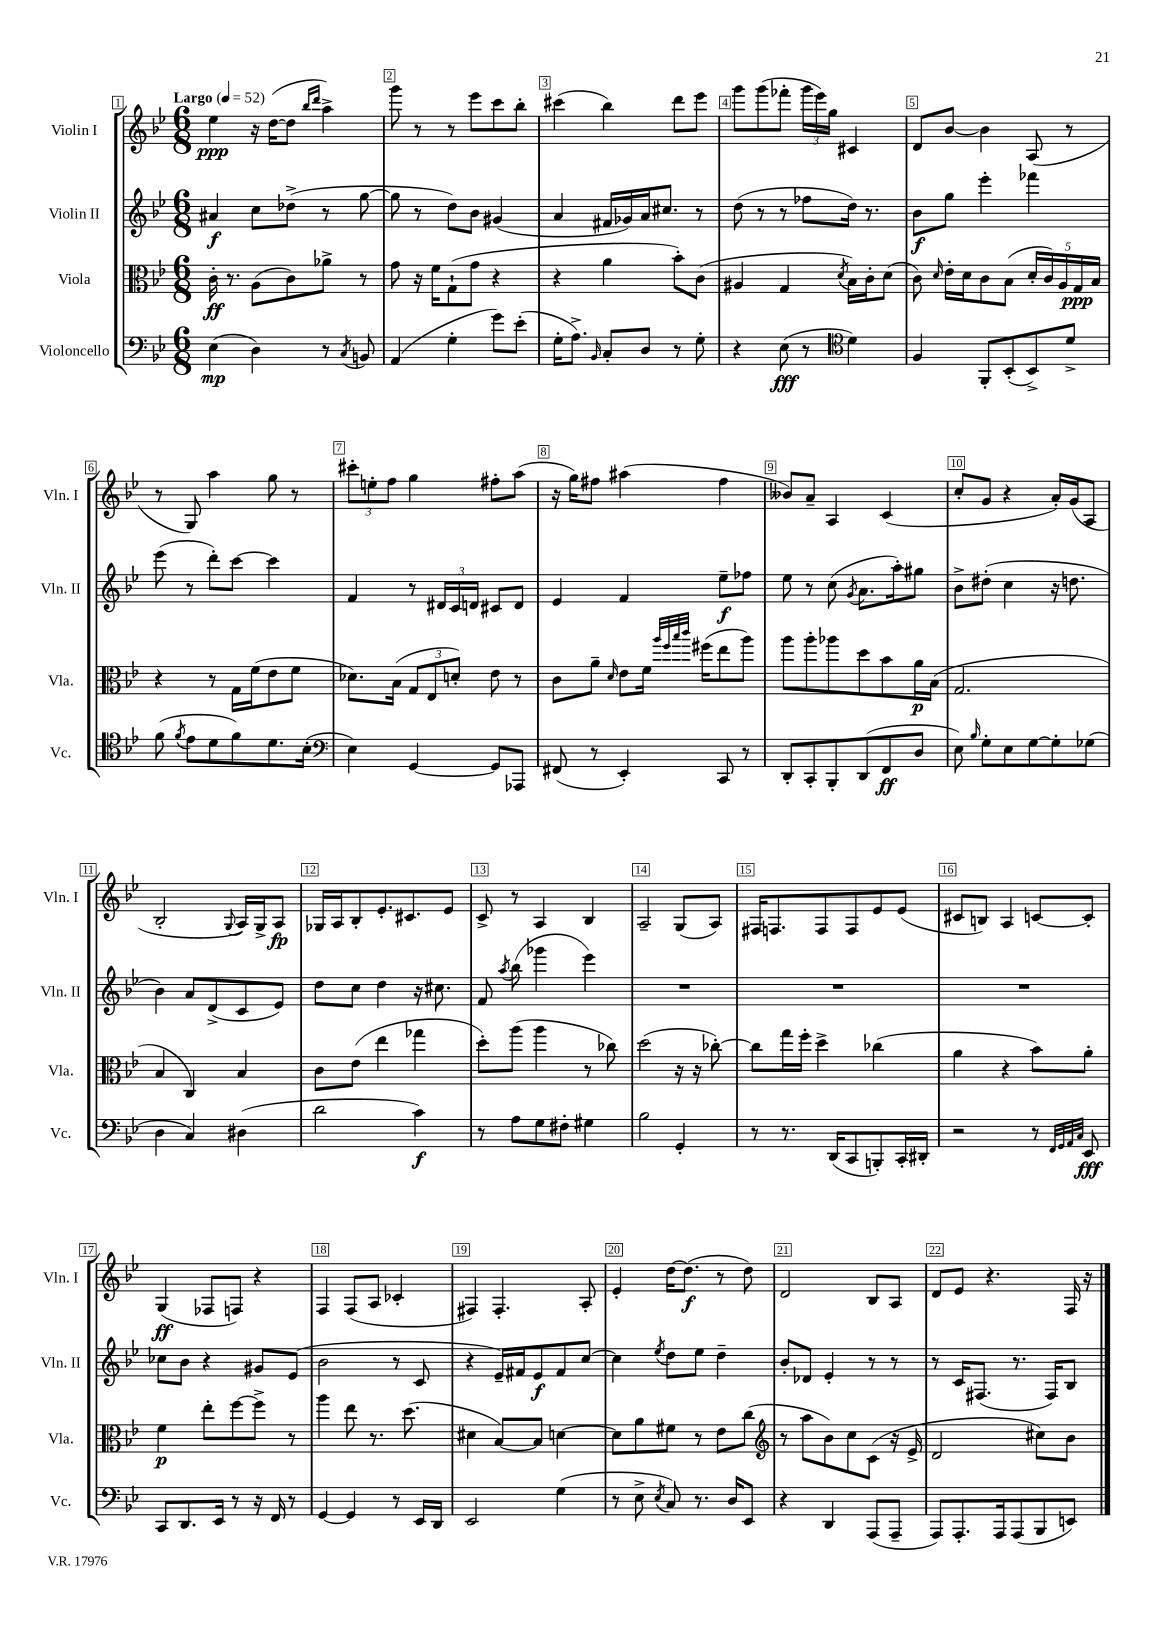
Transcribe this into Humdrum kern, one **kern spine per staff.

**kern	**kern	**kern	**kern
*staff4	*staff3	*staff2	*staff1
*clefF4	*clefC3	*clefG2	*clefG2
*k[b-e-]	*k[b-e-]	*k[b-e-]	*k[b-e-]
*M6/8	*M6/8	*M6/8	*M6/8
*MM52	*MM52	*MM52	*MM52
(4E-\	16c'\	4a#/	4ee-\
.	8.r	.	.
4D\)	(8A\L	8cc\L	16r
.	.	.	([16dd\LK
.	8c\)	(8dd-^\J	8dd\]J
.	.	.	16qqbb-/LL
.	.	.	16qqddd/JJ
8r	8a-^\J	8r	4aa^\)
8qC/	.	.	.
8BB/	8r	[8gg\	.
=	=	=	=
(4AA/	8g\	8gg\]	8ggg\
.	16r	8r	8r
.	16f\LK	.	.
4G'\	(8G`\	8dd\L)	8r
.	8g\J	8b-\J	8eee-\L
8g\L)	4r	(4g#/	8ccc\
(8e-'\J	.	.	8bb-'\J
=	=	=	=
16G'\LK	4r	4a/	(4ccc#\
8.A^\J)	.	.	.
16qqBB-/	.	.	.
8C'/L	4a\	16f#/LL	4bb-\)
.	.	16g-/)	.
8D/J	.	16a/J	.
.	.	8.cc#/J	.
8r	8b-'\L)	.	8ddd\L
8G'\	(8c\J	8r	8eee-\J
=	=	=	=
4r	4A#/	(8dd\	8ggg\L
.	.	8r	(8ggg\
(8E-\	4G/	8r	8fff-'\J
8r	.	8ff-\L	24ggg\LL
.	.	.	24eee-\)
.	.	.	24gg\JJ
*clefC4	*	*	*
.	8qd/	.	.
4d\)	16B-\LL)	16dd\Jk)	4c#/
.	16c'\J	8.r	.
.	(8d\J	.	.
=	=	=	=
4F/	8c\)	8b-\L	8d/L
.	16qqd/	.	.
.	16e-'\LL	8gg\J	[8b-/J
.	16d\J	.	.
8FF'/L	8c\	4eee-'\	4b-\]
(8BB-'/	(8B-\J	.	.
8BB-^/)	20d'/LL	4fff-\	(8A/
.	20c/)	.	.
.	20A/	.	.
8d^/J	.	.	8r
.	20G/	.	.
.	20B-/JJ	.	.
=	=	=	=
(8f\	4r	(8eee-\	8r
8qf/	.	.	.
8e-\L	.	8r	8G/)
8d\	8r	8ddd'\L)	4aa\
8f\)	16G\LL	[8ccc\J	.
.	(16f\J	.	.
8.d\	8e-\	4ccc\]	8gg\
.	8f\J	.	8r
(16B-'\Jk	.	.	.
=	=	=	=
*clefF4	*	*	*
4E-\)	8.d-\L)	4f/	12ccc#'\L
.	.	.	12ee'\
.	.	.	12ff\J
.	(16B-\Jk	.	.
[4GG/	12G/L	8r	4gg\
.	12E-/	.	.
.	.	24d#/LL	.
.	12d'/J)	24c/	.
.	.	24d/JJ	.
8GG/]L	8e-\	8c#/L	8ff#'\L
8AAA-/J	8r	8d/J	(8aa\J
=	=	=	=
(8FF#/	8c\L	4e-/	16r
.	.	.	16gg\LK)
8r	8a~\J	.	8ff#\J
.	16qqd/	.	.
4EE-'/)	8e-\L	4f/	(4aa#\
.	16f\Jk	.	.
.	32qqaa/LLL	.	.
.	32qqff/	.	.
.	32qqbb-/	.	.
.	32qqccc/JJJ	.	.
.	(16ff#\LK	.	.
8CC/	8ee-\	8ee-~\L	4ff#\
8r	8aa\J)	8ff-\J	.
=	=	=	=
8DD'/L	8aa\L	8ee-\	8b--/L)
8CC'/	8aa'\	8r	8a~/J
8BBB-'/	8aa-\	(8cc\	4A/
.	.	8qg/	.
(8DD/	8dd\	8.a\L	.
8FF/	8b-\	.	(4c/
.	.	16aa'\k)	.
8D/J	16a\L	8gg#\J	.
.	(16B-\JJ	.	.
=	=	=	=
8E-\)	2.G/	8b-^\L	8cc'/L
16qqB-/	.	.	.
8G'\L	.	(8dd#'\J	8g/J
8E-\	.	4cc\	4r
[8G\	.	.	.
8G'\]	.	16r	16a'/LL)
.	.	8.dd\	(16g/J
(8G-\J	.	.	8A/J
=	=	=	=
4D\	4B-/	4b-\)	2B-'/
4C/)	4C/)	8a/L	.
.	.	(8d^/	.
.	.	.	8qqG/
(4D#\	4B-/	8c/	16A/LL)
.	.	.	16G^/J
.	.	8e-/J)	8A/J
=	=	=	=
2d\	8c\L	8dd\L	16G-/LL
.	.	.	16A/J
.	(8e-\J	8cc\J	8B-'/
.	4ee-\	4dd\	8.e-'/
.	.	.	8.c#/
4c\)	4gg-\	16r	.
.	.	8.cc#\	.
.	.	.	8e-/J
=	=	=	=
8r	8dd'\L)	8f/	8c^/
.	.	8qaa/	.
8A\L	(8aa\J	(8bb-\	8r
8G\	4aa\	4ggg-\	4A/
8F#'\J	.	.	.
4G#\	8r	4eee-\)	4B-/
.	8cc-\)	.	.
=	=	=	=
2B-\	(2dd\	2.r	2A~/
4GG'/	16r	.	(8G/L
.	16r	.	.
.	[8cc-'\)	.	8A/J)
=	=	=	=
8r	8cc-\]L	2.r	16F#/LK
.	.	.	8.F/
8.r	16gg\L	.	.
.	16ff'\JJ	.	.
.	4dd^\	.	8F/
(16DD/LK	.	.	.
8CC/	.	.	8F/
8BBB'/)	(4cc-\	.	8e-/
16CC'/L	.	.	(8e-/J
16DD#'/JJ	.	.	.
=	=	=	=
2r	4a\	2.r	8c#/L
.	.	.	8B/J)
.	4r	.	4A/
8r	8b-\L)	.	[8c/L
32qqFF/LLL	.	.	.
32qqGG/	.	.	.
32qqAA/	.	.	.
32qqC/JJJ	.	.	.
8EE-/	8a'\J	.	8c'/]J
=	=	=	=
8CC/L	4f\	8cc-\L	(4G/
8.DD/	.	8b-\J	.
.	8ee-'\L	4r	8F-/L
16EE-/Jk	.	.	.
8r	[8ff\	.	8F/J)
16r	8ff^\]J	8g#/L	4r
16FF/	.	.	.
8r	8r	(8e-/J	.
=	=	=	=
[4GG/	4aa\	2b-\	4F/
4GG/]	8ee-\	.	(8F/L
.	8.r	.	8A/J
8r	.	8r	4c-'/
.	(8.dd\	.	.
16EE-/LL	.	8c/	.
16DD/JJ	.	.	.
=	=	=	=
2EE-/	4d#\	4r	4F#/)
.	[8B-/L)	16e-~/LL)	4.F#'/
.	.	16f#/J	.
.	8B-/]J	8e-/	.
(4G\	[4d\	8f#/	.
.	.	[8cc/J	8A'/
=	=	=	=
8r	8d\]L	4cc\]	4e-'/
8E-^\	8a\	.	.
8qE-/	.	8qee-/	.
8C/)	8f#\J	8dd\L	[16dd\LK
.	.	.	(8.dd\]J
8.r	8r	8ee-\J	.
.	8e-\L	4dd~\	8r
16D/LK	.	.	.
8EE-/J	(8cc\J	.	8dd\)
=	=	=	=
*	*clefG2	*	*
4r	8r	8b-'/L	2d/
.	8aa\L	8d-/J	.
4DD/	8b-\)	4e-'/	.
.	8cc\	.	.
(8AAA/L	(8c\J	8r	8B-/L
8AAA~/J	16r	8r	8A/J
.	16e-^/	.	.
=	=	=	=
8AAA/L)	2d/	8r	8d/L
8.AAA'/	.	16c/LK	8e-/J
.	.	(8.F#/J	.
.	.	.	4.r
16AAA/k	.	.	.
(8AAA/	.	8.r	.
8BBB-/	8cc#\L)	.	.
.	.	16F#/LK)	.
8EE/J)	8b-\J	8B-/J	16F/
.	.	.	16r
==	==	==	==
*-	*-	*-	*-
